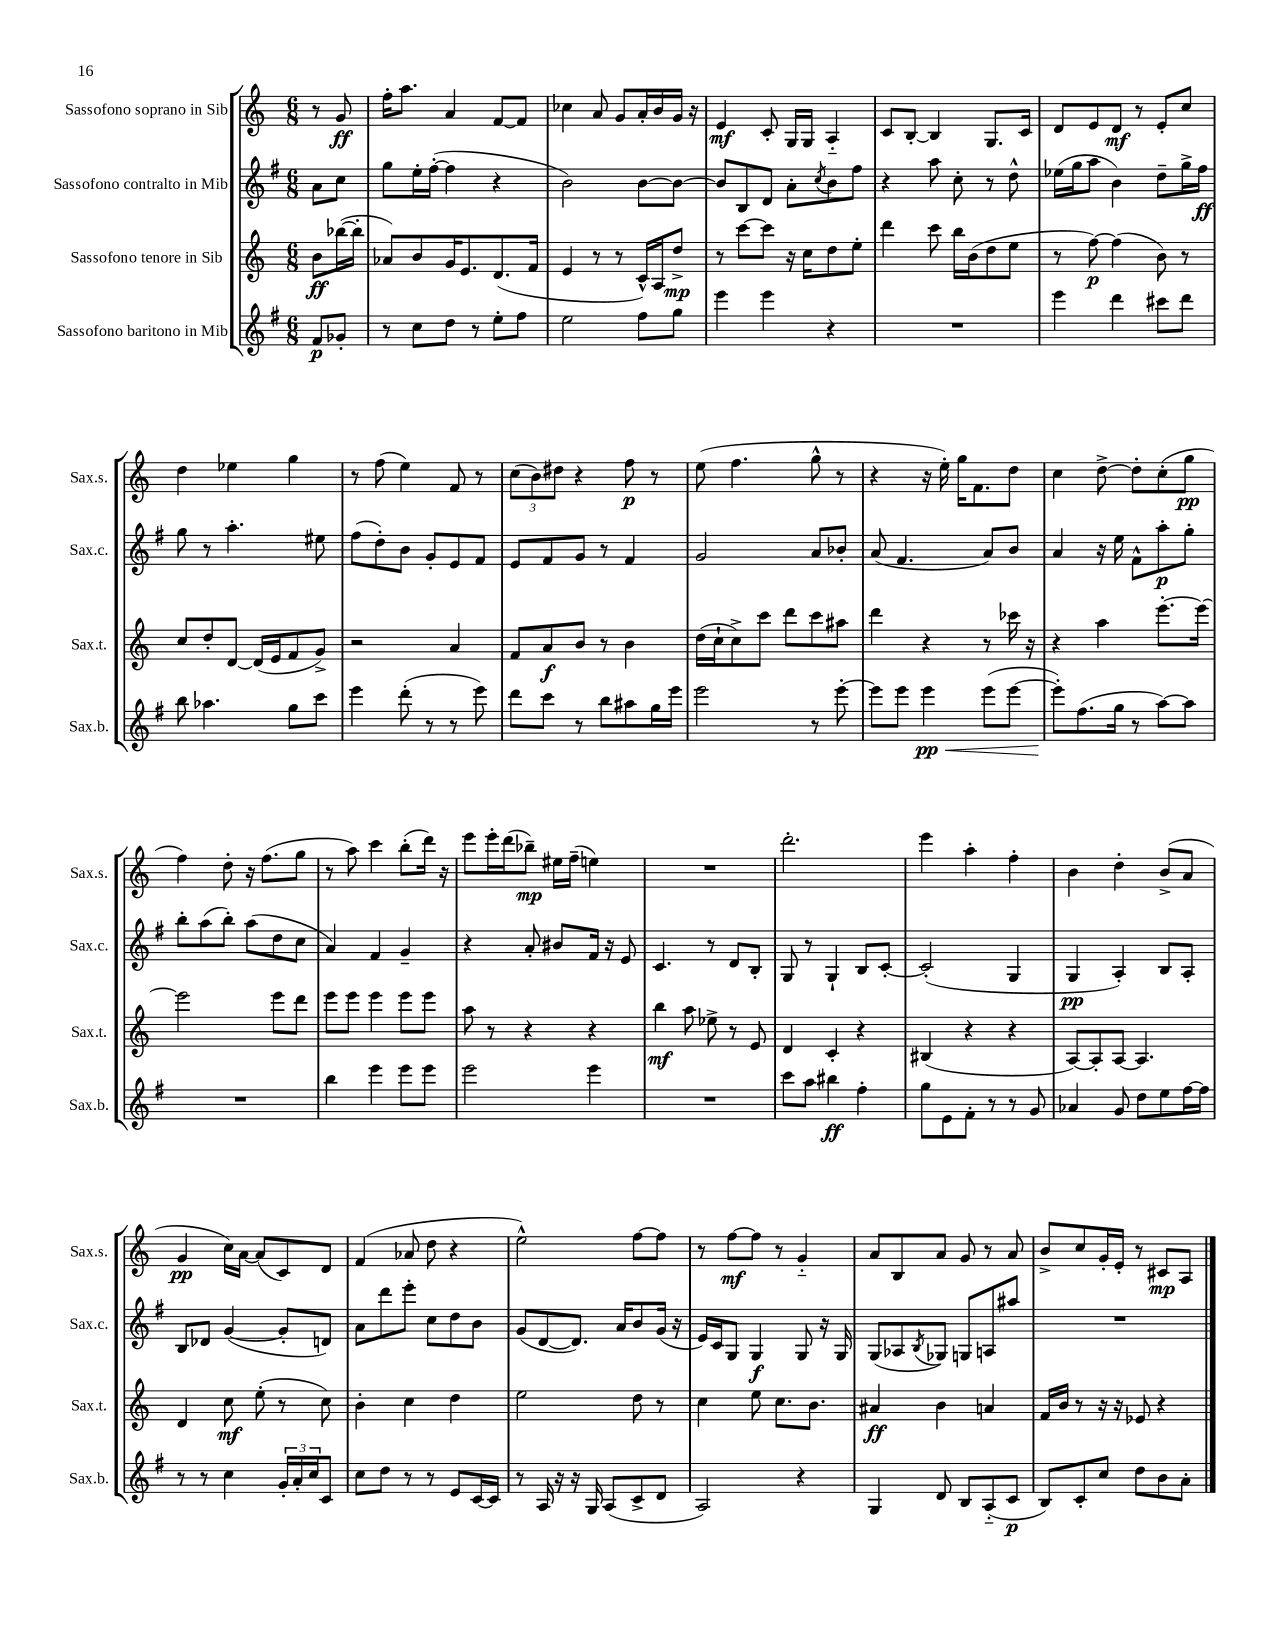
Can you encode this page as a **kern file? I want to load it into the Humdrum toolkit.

**kern	**kern	**kern	**kern
*staff4	*staff3	*staff2	*staff1
*clefG2	*clefG2	*clefG2	*clefG2
*k[f#]	*k[]	*k[f#]	*k[]
*M6/8	*M6/8	*M6/8	*M6/8
8f#/L	8b\L	8a\L	8r
8g-'/J	([16bb-\L	8cc\J	8g/
.	16bb-'\]JJ	.	.
=	=	=	=
8r	8a-/L)	8gg\L	16ff'\LK
.	.	.	8.aa\J
8cc\L	8b/	16ee'\L	.
.	.	([16ff#'\JJ	.
8dd\J	16g/K	4ff#\]	4a/
.	8.e/	.	.
8r	.	.	.
8ee'\L	(8.d/	4r	[8f/L
8ff#\J	.	.	8f/]J
.	16f/Jk	.	.
=	=	=	=
2ee\	4e/	2b\)	4cc-\
.	8r	.	8a/
.	8r	.	8g/L
8ff#\L	16c^^/LL)	[8b\L	16a'/L
.	16A/J	.	16b/
8gg\J	8dd^/J	8b\_J	16g/JJ
.	.	.	16r
=	=	=	=
4eee\	8r	8b/]L	4e/
.	[8ccc\L	8B/	.
4eee\	8ccc\]J	8d/J	8c'/
.	16r	8a'\L	16G/LL
.	16cc\LK	.	16G/JJ
.	.	8qcc/	.
4r	8dd\	8b\	4A'~/
.	8ee'\J	8ff#\J	.
=	=	=	=
2.r	4ddd\	4r	8c/L
.	.	.	[8B'/J
.	8ccc\	8aa\	4B/]
.	16bb\LL	8cc'\	.
.	(16b\J	.	.
.	8dd\	8r	8.G/L
.	8ee\J	8dd^^\	.
.	.	.	16c/Jk
=	=	=	=
4eee\	8r	(16ee-\LL	8d/L
.	.	16gg\J	.
.	[8ff\)	8aa\J	8e/
4ddd\	(4ff\]	4b\)	8d/J
.	.	.	8r
8ccc#\L	8b\)	8dd~\L	8e'/L
8ddd\J	8r	16gg^\L	8cc/J
.	.	16ff#\JJ	.
=	=	=	=
8bb\	8cc/L	8gg\	4dd\
4.aa-\	8dd'/	8r	.
.	[8d/J	4.aa'\	4ee-\
.	(16d/]LL	.	.
.	16e/J	.	.
8gg\L	8f/	.	4gg\
8ccc\J	8g^/J)	8ee#\	.
=	=	=	=
4eee\	2r	(8ff#\L	8r
.	.	8dd'\)	(8ff\
(8ddd'\	.	8b\J	4ee\)
8r	.	8g'/L	.
8r	4a/	8e/	8f/
8eee\)	.	8f#/J	8r
=	=	=	=
8ddd\L	8f/L	8e/L	(12cc\L
.	.	.	12b\)
8ccc\J	8a/	8f#/	.
.	.	.	12dd#\J
8r	8b/J	8g/J	4r
8bb\L	8r	8r	.
8aa#\	4b\	4f#/	8ff\
16gg\L	.	.	8r
16eee\JJ	.	.	.
=	=	=	=
2eee\	(16dd\LL	2g/	(8ee\
.	16cc`\J	.	.
.	8cc^\)	.	4.ff\
.	8ccc\J	.	.
.	8ddd\L	.	.
8r	8ccc\	8a/L	8gg^^\
[8eee'\	8aa#\J	8b-'/J	8r
=	=	=	=
8eee\]L	4ddd\	(8a/	4r
8eee\J	.	4.f#/	.
4eee\	4r	.	16r
.	.	.	16ee'\)
.	.	.	16gg\LK
.	.	.	8.f\
(8eee\L	8r	8a/L)	.
[8eee\J	16ccc-\	8b/J	8dd\J
.	16r	.	.
=	=	=	=
8eee'\]L)	4r	4a/	4cc\
(8.ff#\	.	.	.
.	4aa\	16r	[8dd^\
16gg\Jk	.	16ee\	.
8r	.	8f#^^\L	8dd'\]L
[8aa\L)	[8.eee'\L	8aa'\	(8cc'\
8aa\]J	.	8gg'\J	8gg\J
.	16eee\_Jk	.	.
=	=	=	=
2.r	2eee\]	8bb'\L	4ff\)
.	.	(8aa\	.
.	.	8bb'\J)	8dd'\
.	.	(8aa\L	16r
.	.	.	(8.ff\L
.	8eee\L	8dd\	.
.	8ddd\J	8cc\J	8gg\J
=	=	=	=
4bb\	8eee\L	4a/)	8r
.	8eee\J	.	8aa\)
4eee\	4eee\	4f#/	4ccc\
8eee\L	8eee\L	4g~/	(8bb'\L
8eee\J	8eee\J	.	16ddd\Jk)
.	.	.	16r
=	=	=	=
2eee\	8aa\	4r	8eee\L
.	8r	.	16eee'\L
.	.	.	(16ddd\J
.	4r	8a'/	8bb-~\J)
.	.	8b#/L	16ee#\LL
.	.	.	(16ff~\JJ
4eee\	4r	16f#/Jk	4ee\)
.	.	16r	.
.	.	8e/	.
=	=	=	=
2.r	4bb\	4.c/	2.r
.	8aa\	.	.
.	8ee-^\	8r	.
.	8r	8d/L	.
.	8e/	8B'/J	.
=	=	=	=
8ccc\L	4d/	8G/	2.ddd'\
8aa\J	.	8r	.
4bb#\	4c'/	4G`/	.
4ff#'\	4r	8B/L	.
.	.	[8c'/J	.
=	=	=	=
8gg\L	(4B#/	(2c'/]	4eee\
8e\	.	.	.
8f#'\J	4r	.	4aa'\
8r	.	.	.
8r	4r	4G/	4ff'\
8g/	.	.	.
=	=	=	=
4a-/	[8A/L)	4G/	4b\
.	8A'/]	.	.
8g/	[8A/J	4A'/)	4dd'\
8dd\L	4.A/]	.	.
8ee\	.	8B/L	(8b^/L
[16ff#\L	.	8A'/J	8a/J
16ff#\]JJ	.	.	.
=	=	=	=
8r	4d/	8B/L	4g/
8r	.	8d-/J	.
4cc\	8cc\	([4g/	16cc\LL)
.	.	.	[16a\JJ
.	(8ee'\	.	(8a/]L
24g'/LL	8r	8g'/]L	8c/)
24a'/	.	.	.
24cc/J	.	.	.
8c/J	8cc\)	8d/J)	8d/J
=	=	=	=
8cc\L	4b'\	8a\L	(4f/
8dd\J	.	8ddd\	.
8r	4cc\	8eee'\J	8a-/
8r	.	8cc\L	8dd\
8e/L	4dd\	8dd\	4r
[16c/L	.	8b\J	.
16c/]JJ	.	.	.
=	=	=	=
8r	2ee\	(8g/L	2ee^^\)
16A/	.	[8d/	.
16r	.	.	.
16r	.	8.d/]J)	.
16G/	.	.	.
(8A/L	.	.	.
.	.	16a/LK	.
8c^/	8dd\	8b/	[8ff\L
8d/J	8r	(16g/Jk	8ff\]J
.	.	16r	.
=	=	=	=
2A/)	4cc\	16e/LL)	8r
.	.	16c/J	.
.	.	8G/J	[8ff\L
.	8ee\	4G/	8ff\]J
.	8.cc\L	.	8r
4r	.	8G/	4g'~/
.	8.b\J	.	.
.	.	16r	.
.	.	16G/	.
=	=	=	=
4G/	4a#/	(8G/L	8a/L
.	.	8A-/	8B/
.	.	8qB/	.
8d/	4b\	8G-/J)	8a/J
8B/L	.	8G/L	8g/
(8A'~/	4a/	8A/	8r
8c/J	.	8aa#/J	8a/
=	=	=	=
8B/L)	16f/LL	2.r	8b^/L
.	16b/JJ	.	.
8c'/	8r	.	8cc/
8cc/J	16r	.	16g'/L
.	16r	.	16e'/JJ
8dd\L	8e-/	.	8r
8b\	4r	.	8c#/L
8a'\J	.	.	8A/J
==	==	==	==
*-	*-	*-	*-
